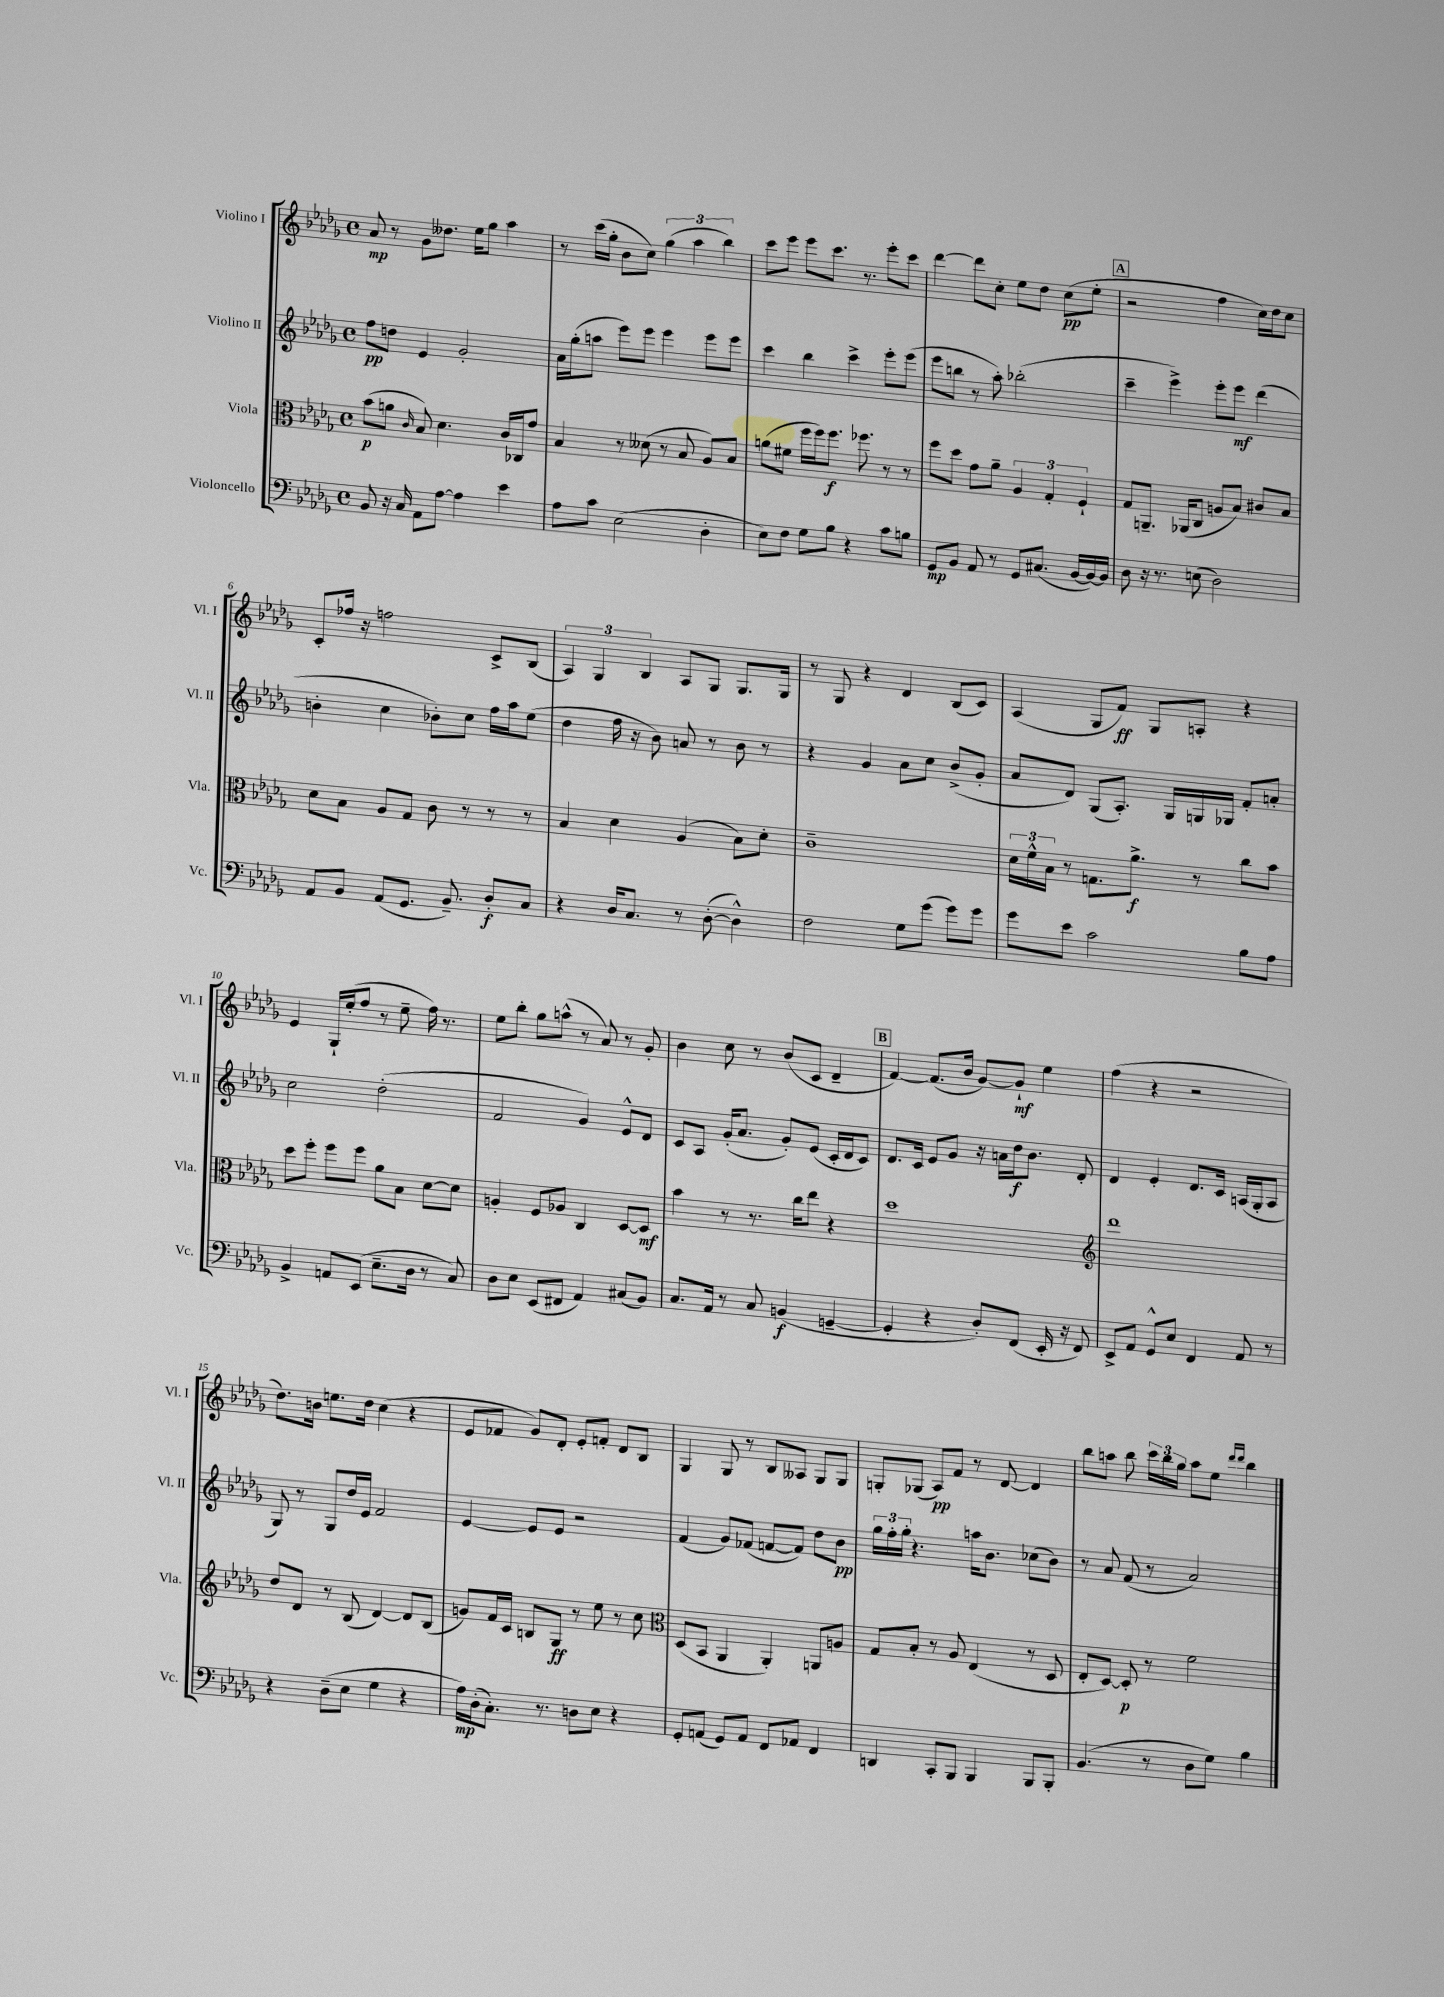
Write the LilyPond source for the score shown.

<<
\new StaffGroup <<
\new Staff = "s0" \with { instrumentName = "Violino I" shortInstrumentName = "Vl. I" } {
    \clef treble \key des \major \defaultTimeSignature \time 4/4
    \autoBeamOff aes'8\mp r8 ges'8[ deses''8.] ees''16[ ges''8] aes''4 |
    r8 c'''16[( ges''16]-. bes'8[ c''8]) \tuplet 3/2 { ges''4( aes''4 bes''4) } |
    c'''8[ ees'''8] ees'''8[ c'''8.] r8. ees'''8[-. c'''8] |
    des'''4~ des'''8[ c''8]-. ees''8[ des''8] c''8[\pp( ees''8]-. |
    \mark \markup { \box "A" } r2 f''4 c''16[) des''16 c''8] |
    c'8[-. fes''16] r16 f''2 c'8[-> bes8]( |
    \tuplet 3/2 { aes4) ges4 bes4 } aes8[ ges8] ges8.[ ges16] |
    r8 ges8 r4 des'4 bes8[( c'8]) |
    aes4( ges8[ f'8]\ff) ges8[ a8]-. r4 |
    ees'4 ges16[-! ees''16-.( f''8] r8 ees''8-- f''16) r8. |
    ees''8[ bes''8]-. ges''8[ a''8]-^( r8 aes'8) r8 ges'8-. |
    bes'4 c''8 r8 bes'8[( c'8] des'4-- |
    \mark \markup { \box "B" } f'4~) f'8.[( bes'16] ges'8[~) ges'8]-!\mf ees''4 |
    f''4( r4 r2 |
    des''8.[) b'16] e''8.[ des''16] c''4( r4 |
    ees'8[ fes'8] ges'8[) des'8]-. ees'8[-. f'8]-. des'8[ bes8] |
    ges4 ges8 r8 bes8[ aeses8] ges8[ ges8] |
    g8[-. ges8]( aes8[\pp) f'8] r8 des'8~ des'4 |
    bes''8[ a''8] bes''8 \tuplet 3/2 { c'''16[ bes''16 ges''16] } a''8[ ees''8] \grace { des'''16[ des'''16] } bes''4 \bar "|." |
}
\new Staff = "s1" \with { instrumentName = "Violino II" shortInstrumentName = "Vl. II" } {
    \clef treble \key des \major \defaultTimeSignature \time 4/4
    \autoBeamOff f''8[\pp d''8] ees'4 ges'2-. |
    aes'16[ ges''16-.( a''8] ees'''8[) ees'''8] ees'''4 ees'''8[ ees'''8] |
    c'''4 bes''4 c'''4-> ees'''8[-. ees'''8]( |
    ees'''8[ b''8] r8 aes''8-.) bes''2-.( |
    \mark \markup { \box "A" } c'''4-- ees'''4->) ees'''8[-. ees'''8]\mf des'''4( |
    b'4-. c''4 bes'8[-.) c''8] f''16[ aes''16 ees''8]( |
    des''4 f''16 r16 bes'8) a'8 r8 bes'8 r8 |
    r4 ges'4 aes'8[ c''8] bes'8[->( ges'8]-. |
    aes'8[ des'8]) ges8[( aes8.]-.) ges16[ g16 ges16] f'8[-. a'8]-. |
    c''2 des''2-.( |
    f'2 ges'4) ees'8[-^ des'8] |
    c'8[ aes8] ges'16[-.( aes'8.] ges'8[-.) ees'8]( c'16[-. des'16 c'8]) |
    \mark \markup { \box "B" } des'8.[ c'16] ees'8[ ges'8] r16 a'16[ des''16\f bes'8.] des'8-. |
    des'4 ees'4-. des'8.[ c'16] a16[( ges16-. a8] |
    ges8) r8 ges8[ des''16 ees'16] f'2 |
    ees'4~ ees'8[ ees'8] r2 |
    f'4( ges'8[) fes'8]( f'8[~ f'8]) des''8[ bes'8]\pp |
    \tuplet 3/2 { ges''16[ f''16-. ges''16]-. } r4. a''16[ bes'8.] ces''8[( bes'8]) |
    r8 aes'8 f'8( r8 aes'2) \bar "|." |
}
\new Staff = "s2" \with { instrumentName = "Viola" shortInstrumentName = "Vla." } {
    \clef alto \key des \major \defaultTimeSignature \time 4/4
    \autoBeamOff bes'8[\p( a'8] \grace { c'16 } bes8) des'4. c'16[ ces16 ges'8] |
    bes4 r8 deses'8( r8 bes8 aes8[) bes8] |
    a'8[( fis'8] f''16[ f''16) f''8.]\f fes''8. r8 r8 |
    f''8[ des''8] ges'8[ aes'8]-- \tuplet 3/2 { aes4 ges4-. f4-! } |
    \mark \markup { \box "A" } ges8[ a,8.]-- aes,16[( c8] a8[ bes8]) cis'8[ bes8] |
    des'8[ bes8] aes8[ ges8] c'8 r8 r8 r8 |
    bes4 des'4 aes4( bes8[) des'8]-. |
    c'1-- |
    \tuplet 3/2 { des'16[ f'16-^ bes16] } r8 g8.[ aes'8.]->\f r8 c''8[ bes'8] |
    des''8[ f''8]-. f''8[ f''8] aes'8[ bes8] des'8[~ des'8] |
    a4-. f8[ aes8] c4 des8[~ des8]\mf |
    bes'4 r8 r8. c''16[ ees''8] r4 |
    \mark \markup { \box "B" } des''1 |
    \clef treble des'''1 |
    des''8[ des'8] r8 bes8( des'4~) des'8[ bes8]( |
    g'8[) f'16 c'16] b8[ ges8]\ff r8 ees''8 r8 c''8 |
    \clef alto des8[( bes,8] aes,4 aes,4-.) a,8[ a8] |
    ges8[ bes8]-. r8 aes8 ees4( r8 des8 |
    ees8[-. des8]~) des8-.\p r8 f'2 \bar "|." |
}
\new Staff = "s3" \with { instrumentName = "Violoncello" shortInstrumentName = "Vc." } {
    \clef bass \key des \major \defaultTimeSignature \time 4/4
    \autoBeamOff bes,8 r16 c16 aes,8[ aes8]~ aes4 ees'4 |
    aes8[ c'8] ees2( des4-. |
    ees8[) f8] ges8[ bes8] r4 c'8[ b8] |
    ges,8[\mp bes,8] aes,8 r8 ges,8[ cis8.]( bes,16[~ bes,16~) bes,16] |
    \mark \markup { \box "A" } des8 r16 r8. e8( des2) |
    aes,8[ bes,8] aes,8[( ges,8.] bes,8.--) des8[-.\f c8] |
    r4 des16[ c8.] r8 des8~-.( des4-^) |
    f2 ges8[ ges'8]( ges'8[) ges'8] |
    ges'8[ ees'8] c'2 bes8[ aes8] |
    bes,4-> a,8[ ees,8]( ees8.[-- des16] r8 c8) |
    des8[ ees8] ees,8[( fis,8] aes,4) cis8[( bes,8]) |
    c8.[ aes,16] r8 c8 b,4\f( g,4~-- |
    \mark \markup { \box "B" } g,4-. r4 des8[-.) f,8]( ees,16-. r16 f,8) |
    ees,8[-> aes,8] ges,8[-^ ees8] f,4 aes,8 r8 |
    r4 des8[--( ees8] ges4 r4 |
    aes16[\mp) des16-.( c8.]-.) r8. d8[ ees8] r4 |
    ges,8[-. a,8]( ges,8[) a,8] f,8[ aes,8] f,4 |
    d,4 c,8[-. bes,,8] bes,,4 bes,,8[ bes,,8]-. |
    bes,4.( r8 des8[ ges8]) bes4 \bar "|." |
}
>>
>>
